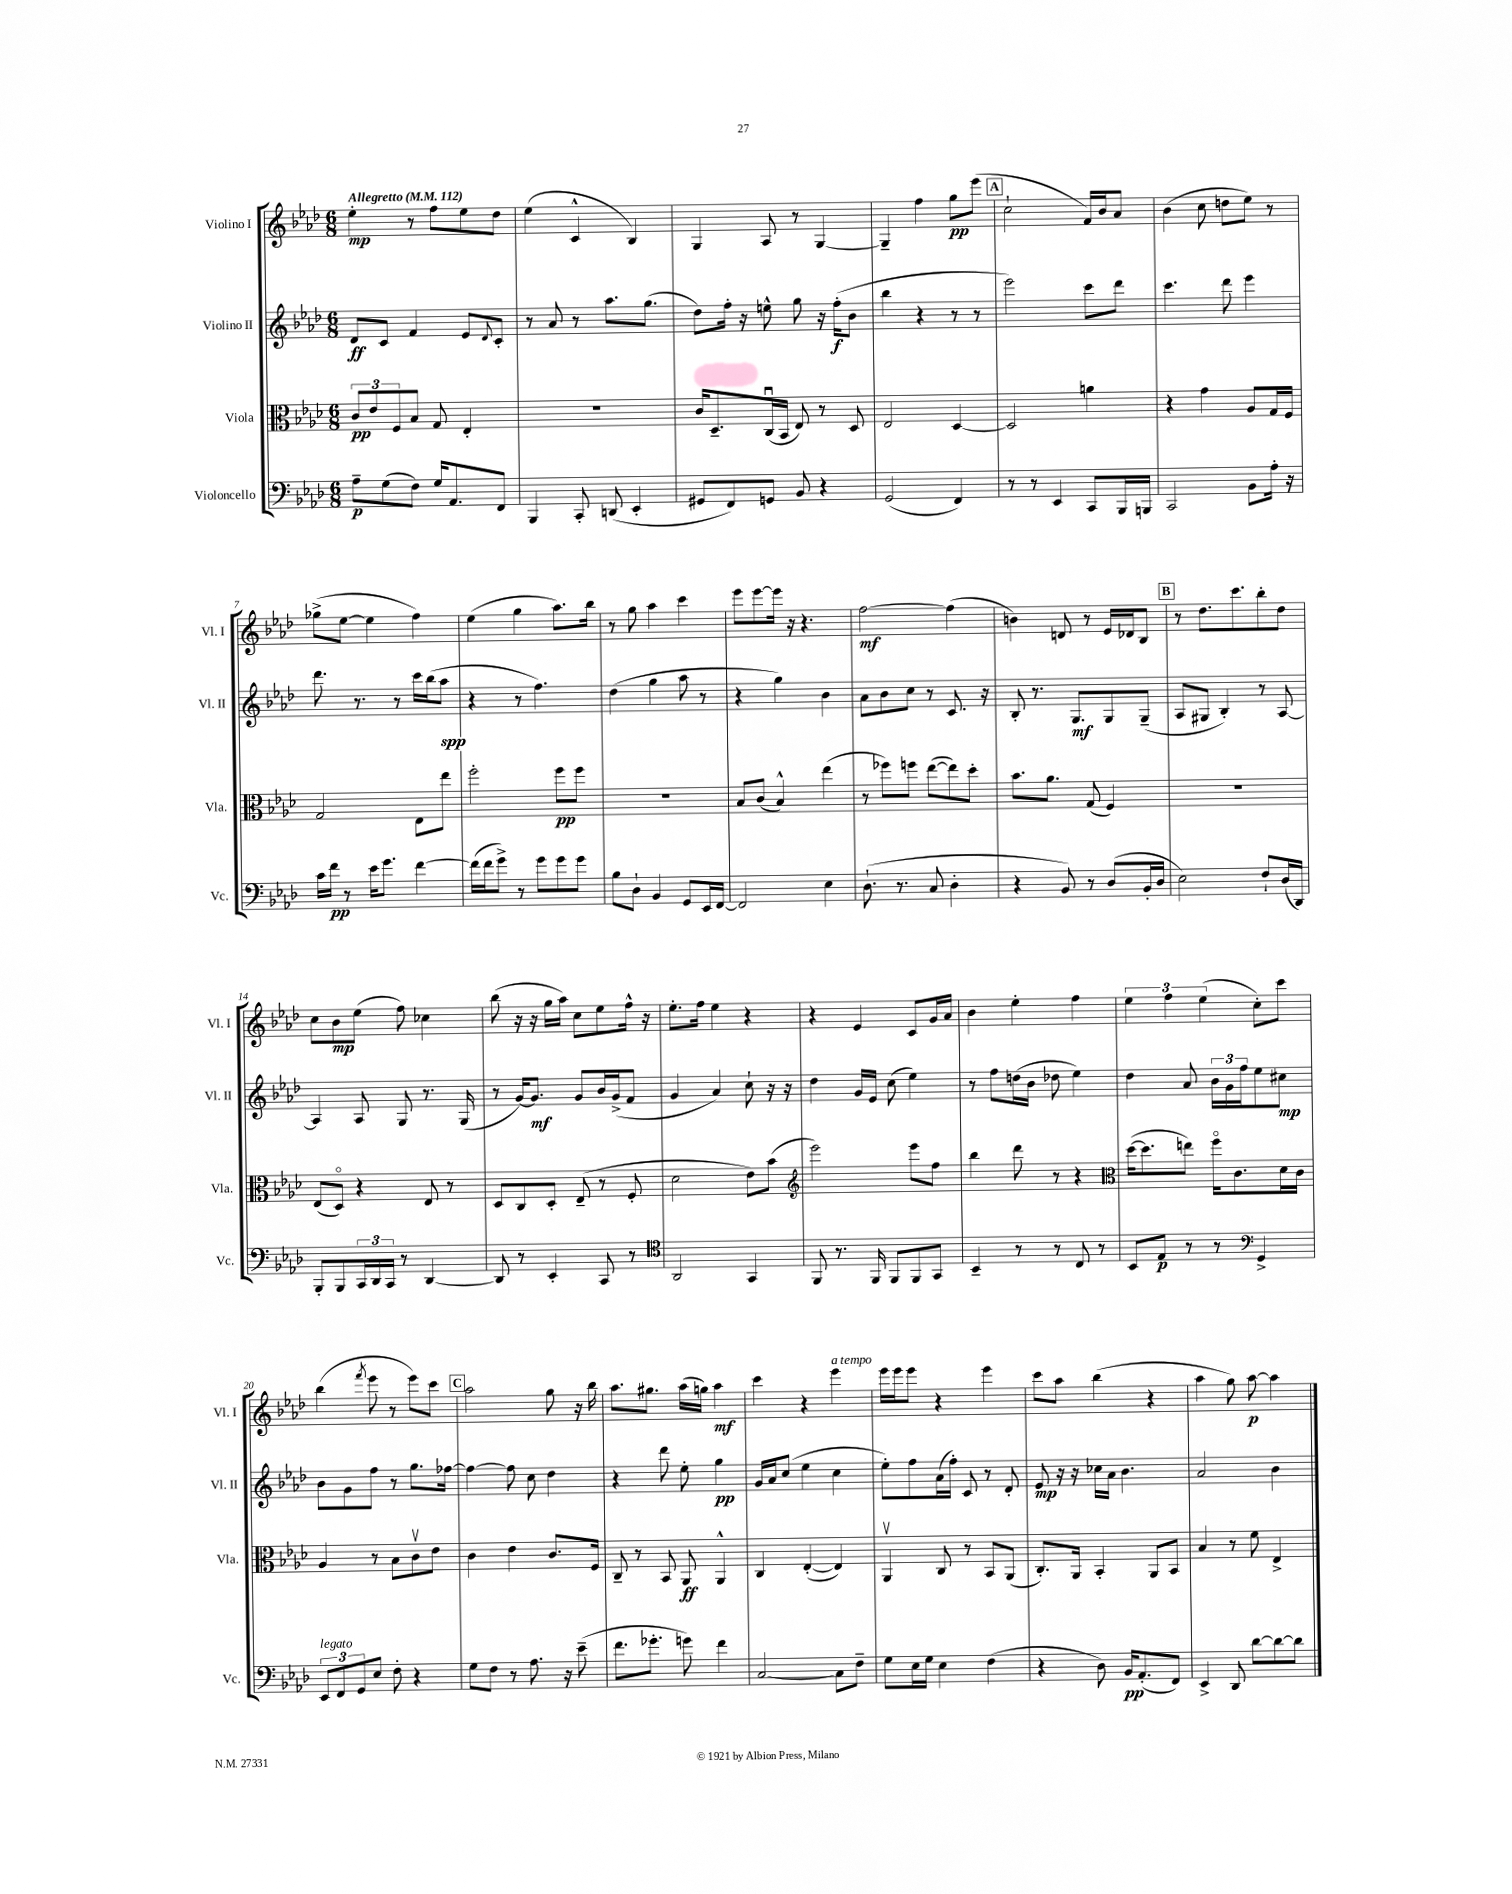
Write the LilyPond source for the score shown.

<<
\new StaffGroup <<
\new Staff = "s0" \with { instrumentName = "Violino I" shortInstrumentName = "Vl. I" } {
    \clef treble \key aes \major \numericTimeSignature \time 6/8 \tempo "Allegretto" 4 = 112
    ees''4-.\mp r8 f''8 ees''8 des''8 |
    ees''4( c'4-^ bes4) |
    g4 aes8 r8 g4~ |
    g4-- f''4 g''8\pp ees'''8( |
    \mark \markup { \box "A" } c''2-! f'16) bes'16 aes'8 |
    bes'4( c''8 d''8 ees''8) r8 |
    ges''8->( ees''8~ ees''4 f''4) |
    ees''4( g''4 aes''8.) bes''16 |
    r8 g''8 aes''4 c'''4 |
    ees'''8 ees'''8~ ees'''16 r16 r4. |
    f''2~\mf f''4( |
    b'4) d'8 r8 ees'16 des'16 bes8 |
    \mark \markup { \box "B" } r8 des''8. c'''8. bes''8-. des''8 |
    c''8 bes'8\mp ees''8( f''8) ces''4 |
    bes''8( r16 r16 g''16 aes''16) c''8 ees''8 f''16-^ r16 |
    ees''8.-. f''16 ees''4 r4 |
    r4 ees'4 c'8 g'16 aes'16 |
    bes'4 ees''4-. f''4 |
    \tuplet 3/2 { ees''4 f''4 ees''4( } c''8-.) c'''8 |
    bes''4( \acciaccatura { f'''8 } ees'''8 r8 ees'''8) c'''8 |
    \mark \markup { \box "C" } aes''2 g''8 r16 bes''16 |
    aes''8. gis''8. aes''16( g''16) aes''4\mf |
    c'''4 r4 ees'''4^\markup { \italic "a tempo" } |
    ees'''16 ees'''16 ees'''8 r4 ees'''4 |
    c'''8 aes''8 bes''4( r4 |
    aes''4 g''8) aes''8~\p aes''4 \bar "|." |
}
\new Staff = "s1" \with { instrumentName = "Violino II" shortInstrumentName = "Vl. II" } {
    \clef treble \key aes \major \numericTimeSignature \time 6/8
    des'8\ff c'8 f'4 ees'8 \appoggiatura { des'8 } c'8-. |
    r8 aes'8 r8 aes''8. g''8.( |
    des''8) f''16-. r16 e''8-^ g''8 r16 f''16-.\f( bes'8 |
    bes''4 r4 r8 r8 |
    \mark \markup { \box "A" } ees'''2) c'''8 des'''8 |
    c'''4. des'''8 ees'''4 |
    des'''8. r8. r8 c'''16 bes''16( aes''8\spp |
    r4 r8 f''4.) |
    des''4( g''4 aes''8 r8 |
    r4 g''4) bes'4 |
    aes'8 bes'8 c''8 r8 c'8. r16 |
    bes8-. r8. g8.\mf g8 g8--( |
    \mark \markup { \box "B" } aes8 gis8 bes4-.) r8 aes8~ |
    aes4 aes8 g8 r8. g16( |
    r8 g'16~) g'8.\mf g'8 bes'16 g'16->( f'8 |
    g'4 aes'4) c''8-! r16 r16 |
    des''4 g'16 ees'16 c''8( ees''4) |
    r8 f''8 d''16( bes'16 des''8 ees''4) |
    des''4 aes'8 \tuplet 3/2 { bes'16 g'16 f''16 } ees''8 cis''8\mp |
    bes'8 g'8 f''8 r8 g''8. fes''16~ |
    \mark \markup { \box "C" } fes''4~ fes''8 c''8 des''4 |
    r4 des'''8 ees''8-. g''4\pp |
    g'16 aes'16 c''8( ees''4 c''4 |
    ees''8-.) f''8 aes'16( f''16-.) c'8 r8 des'8-. |
    ees'8\mp r16 r16 ces''16 aes'16 bes'4. |
    aes'2 bes'4 \bar "|." |
}
\new Staff = "s2" \with { instrumentName = "Viola" shortInstrumentName = "Vla." } {
    \clef alto \key aes \major \numericTimeSignature \time 6/8
    \tuplet 3/2 { c'8\pp ees'8 f8 } bes8 g8 ees4-. |
    R2. |
    c'16 des8.-- c16\downbow( bes,16 ees8) r8 des8 |
    ees2 des4~ |
    \mark \markup { \box "A" } des2 a'4 |
    r4 g'4 aes8 g16 f16 |
    g2 ees8 ees''8 |
    f''2-. f''8\pp f''8 |
    R2. |
    bes8 c'8( bes4-^) ees''4( |
    r8 fes''8) f''8 ees''8~( ees''8) des''8-. |
    bes'8. aes'8. g8( f4) |
    \mark \markup { \box "B" } R2. |
    ees8( des8\flageolet) r4 ees8 r8 |
    des8 c8 des8-. ees8--( r8 f8-. |
    des'2 ees'8) bes'8( |
    \clef treble ees'''2) ees'''8 f''8 |
    bes''4 des'''8 r8 r4 |
    \clef alto des''16~( des''8. e''8) f''16\flageolet c'8. des'16 c'16 |
    aes4 r8 bes8 c'8\upbow ees'8 |
    \mark \markup { \box "C" } c'4 ees'4 c'8. f16 |
    c8-- r8 bes,8 aes,8\ff aes,4-^ |
    c4 ees4~-.( ees4) |
    aes,4\upbow c8 r8 bes,8 aes,8( |
    c8.-.) aes,16 bes,4-. aes,8 bes,8 |
    bes4 r8 f'8 ees4-> \bar "|." |
}
\new Staff = "s3" \with { instrumentName = "Violoncello" shortInstrumentName = "Vc." } {
    \clef bass \key aes \major \numericTimeSignature \time 6/8
    aes8--\p g8( f8) g16 aes,8. f,8 |
    bes,,4 c,8-. d,8( ees,4-. |
    gis,8 f,8) g,8 bes,8 r4 |
    g,2( f,4) |
    \mark \markup { \box "A" } r8 r8 ees,4 c,8 bes,,16 b,,16 |
    c,2 bes,8 aes16-. r16 |
    c'16 f'16\pp r8 ees'16 g'8. f'4~ |
    f'16( f'16 g'8->) r8 g'8 g'8 g'8 |
    bes8 des8-! bes,4 g,8 ees,16 f,16~ |
    f,2 ees4 |
    des8.-!( r8. c8 des4-. |
    r4 bes,8) r8 des8( bes,16-. des16 |
    \mark \markup { \box "B" } ees2) f8-! des16( des,16) |
    bes,,8-. bes,,8 \tuplet 3/2 { c,16 des,16 c,16 } r8 des,4~ |
    des,8 r8 ees,4-. c,8 r8 |
    \clef tenor aes,2 g,4 |
    f,8 r8. f,16 f,8 f,8 g,8 |
    bes,4-- r8 r8 c8 r8 |
    bes,8 ees8\p r8 r8 \clef bass g,4-> |
    \tuplet 3/2 { ees,8^\markup { \italic "legato" } f,8 g,8 } ees8 f8-. r4 |
    \mark \markup { \box "C" } g8 f8 r8 aes8. r16 ees'8--( |
    f'8. ges'8.-. g'8) f'4 |
    c2~ c8 f8-- |
    g8 ees16 g16 ees4 f4( |
    r4 des8) bes,16\pp aes,8.-.( f,8) |
    ees,4-> des,8 des'8~ des'8~ des'8 \bar "|." |
}
>>
>>
